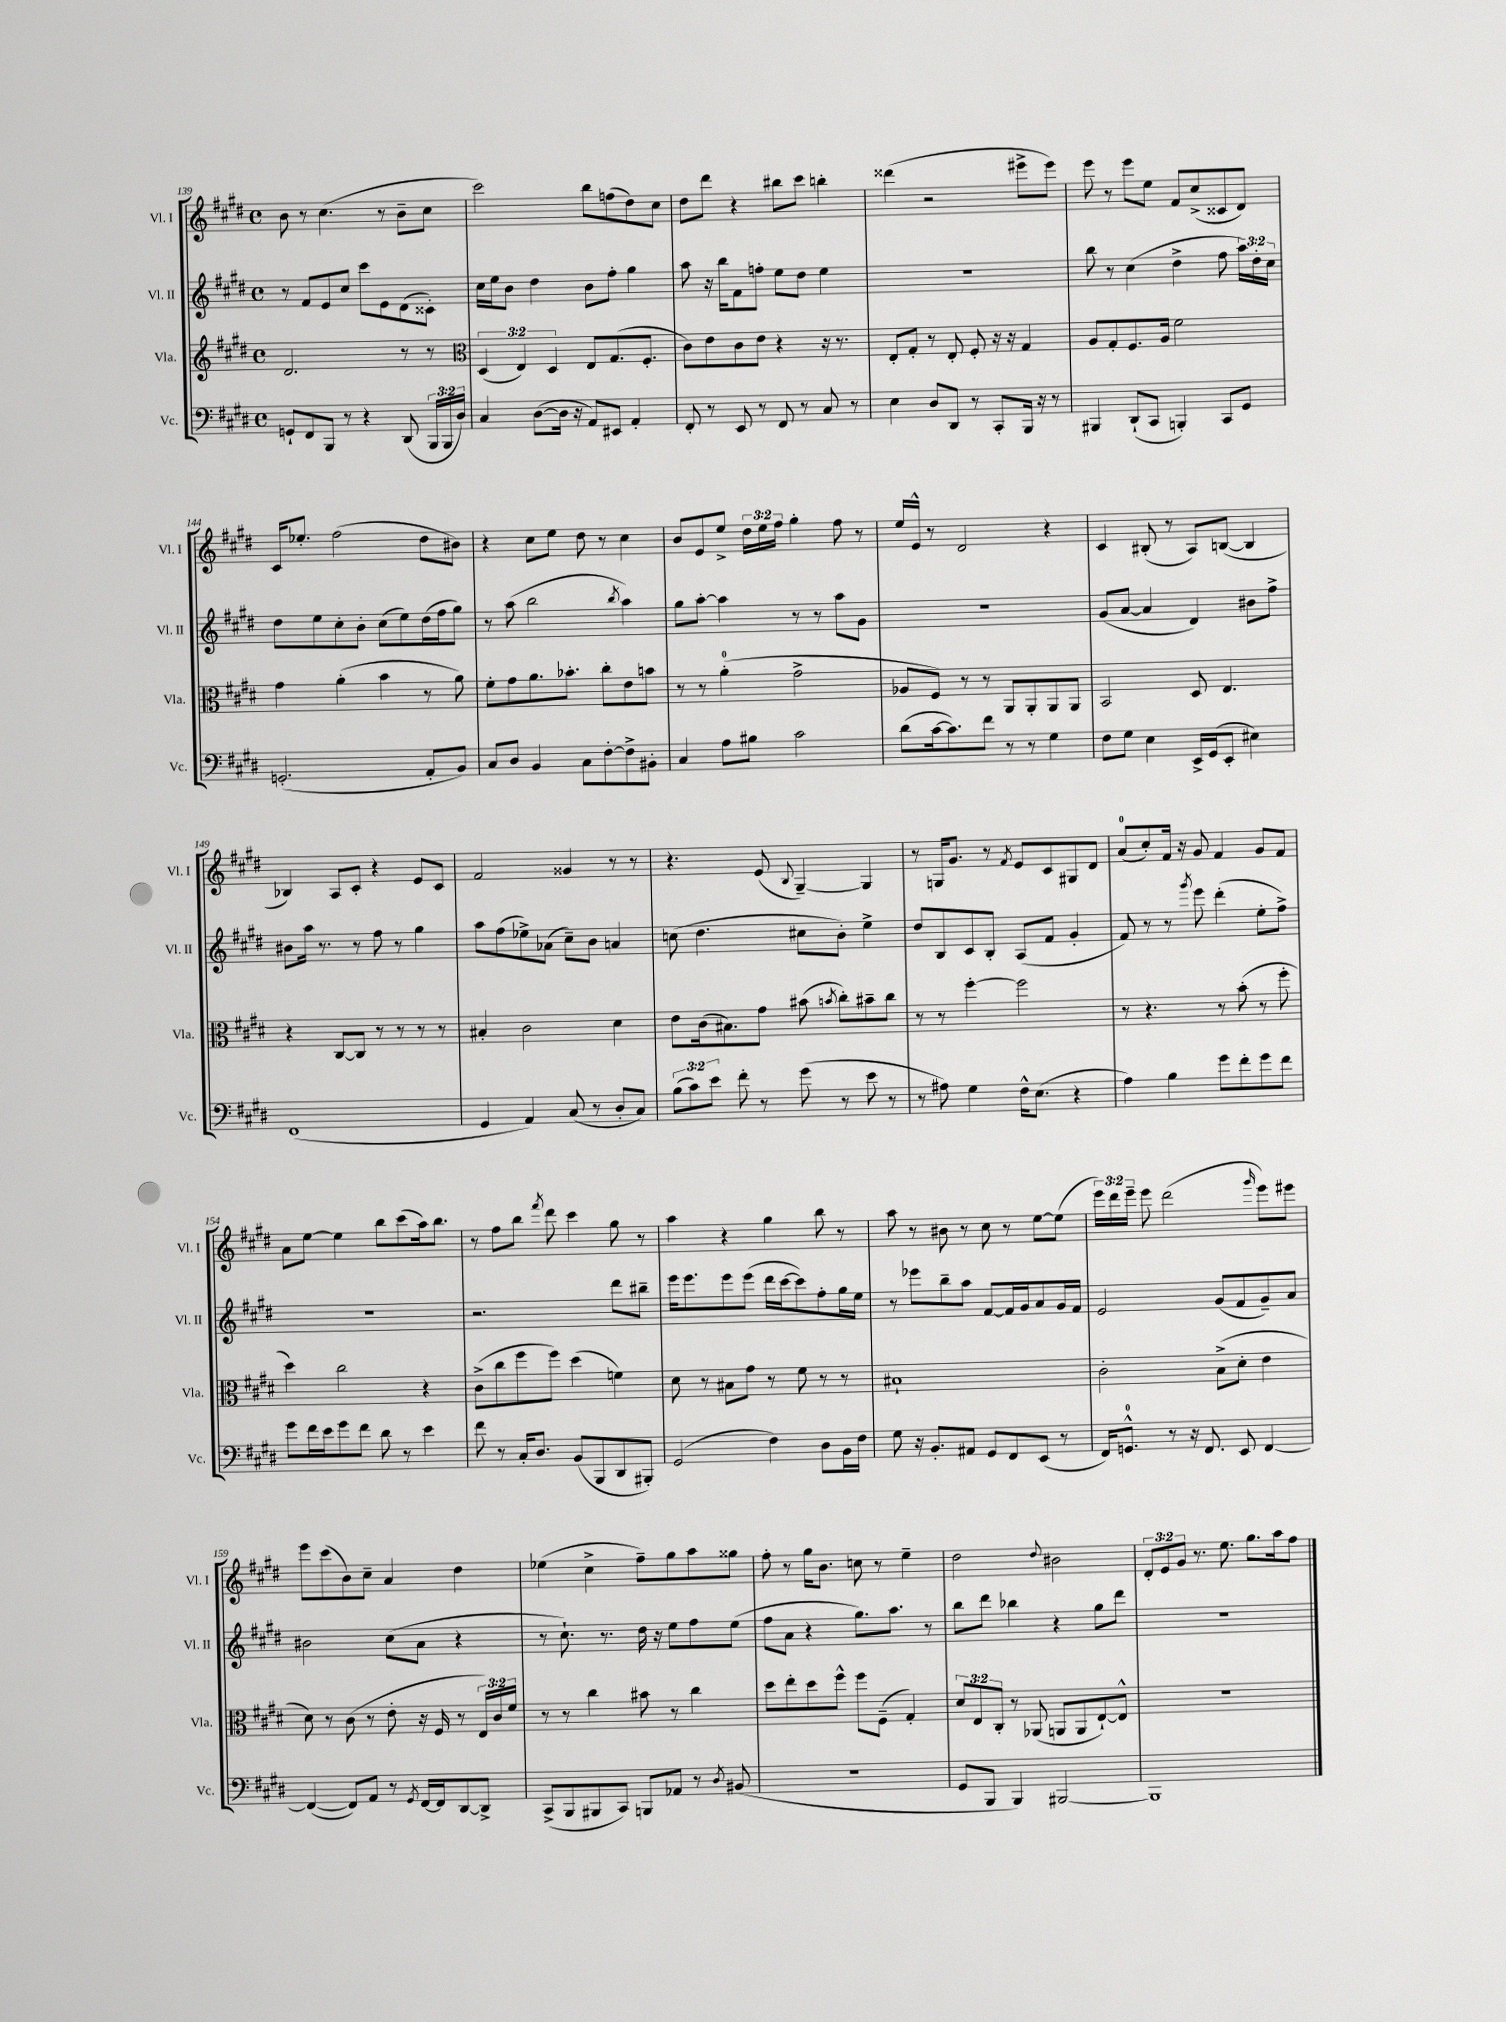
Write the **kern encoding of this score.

**kern	**kern	**kern	**kern
*staff4	*staff3	*staff2	*staff1
*clefF4	*clefG2	*clefG2	*clefG2
*k[f#c#g#d#]	*k[f#c#g#d#]	*k[f#c#g#d#]	*k[f#c#g#d#]
*M4/4	*M4/4	*M4/4	*M4/4
*met(c)	*met(c)	*met(c)	*met(c)
8GG`/L	2.d#/	8r	8b\
8FF#/	.	8f#/L	8r
8BBB/J	.	8e/	(4.cc#\
8r	.	8cc#/J	.
4r	.	8ccc#\L	.
.	.	8e\	8r
(8DD#/	8r	(8d#\	8b~\L
24BBB/LL	8r	8c##'\J)	8cc#\J
24BBB/	.	.	.
24D#/JJ)	.	.	.
=	=	=	=
*	*clefC3	*	*
4C#/	(6D#/	16cc#\LL	2ccc#\)
.	.	16ee\J	.
.	.	8b\J	.
.	6E/)	.	.
([8D#\L	.	4dd#\	.
.	6D#/	.	.
16D#\]Jk	.	.	.
16r	.	.	.
8AA/L)	8E/L	8b\L	8bb\L
8EE#/J	(8.G#/	8ff#'\J	(8ff\
4AA'/	.	4gg#\	8dd#\)
.	8.F#'/J	.	.
.	.	.	8cc#\J
=	=	=	=
8FF#'/	8c#\L)	8aa\	8dd#\L
8r	8e\	16r	8ddd#\J
.	.	16bb\LK	.
8EE/	8c#\	8f#\	4r
8r	8e\J	8ff'\J	.
8FF#/	4r	8ee\L	8bb#\L
8r	.	8dd#\J	8ccc#\J
8C#/	16r	4ee\	4bb'\
.	8.r	.	.
8r	.	.	.
=	=	=	=
4E\	8E'/L	1r	(4ddd##\
.	8G#'/J	.	.
8D#/L	8r	.	2r
8DD#/J	8E'/	.	.
8r	8F#'/	.	.
8CC#'/L	16r	.	.
.	16r	.	.
16BBB/Jk	4G#/	.	8eee#^\L
16r	.	.	.
8r	.	.	8eee#\J)
=	=	=	=
4BBB#/	8A/L	8bb\	8eee\
.	8G#'/	8r	8r
(8DD#`/L	8.F#/	(4cc#\	8eee\L
8CC#/J	.	.	8ee\J
.	16A/Jk	.	.
4BBB'/)	2f#\	4dd#^\	8f#/L
.	.	.	(8cc#^/
8CC#/L	.	8ff#\	8c##/
8GG#/J	.	24aa\LL)	8d#/J)
.	.	24dd#'\	.
.	.	24cc#\JJ	.
=	=	=	=
(2.GG'/	4g#\	8dd#\L	16c#/LK
.	.	.	8.ee-'/J
.	.	8ee\	.
.	(4a'\	8cc#'\	(2ff#\
.	.	8b'\J	.
.	4b\	(8cc#\L	.
.	.	8ee\)	.
8AA'/L	8r	(16dd#\L	8dd#\L
.	.	16ff#\J	.
8BB/J)	8a\)	8gg#\J)	8b#\J)
=	=	=	=
8C#/L	8f#'\L	8r	4r
8D#/J	8g#\	(8aa\	.
4BB/	8.a\	2bb\	8cc#\L
.	.	.	8ee\J
.	8.b-'\J	.	.
8C#\L	.	.	8dd#\
[8F#'\	8cc#'\L	.	8r
.	.	8qbb/	.
8F#^\]	8e\	4aa\)	4cc#\
8BB#'\J	8b\J	.	.
=	=	=	=
4C#/	8r	8gg#\L	8b/L
.	8r	[8aa'\J	8e/
8A\L	(4a'\	4aa\]	8ee^/J
8B#\J	.	.	24dd#\LL
.	.	.	24ee\
.	.	.	24ff#\JJ
2c#\	2g#^\	8r	4gg#'\
.	.	8r	.
.	.	8aa\L	8ff#\
.	.	8g#\J	8r
=	=	=	=
(8d#\L	8A-/L	1r	16ee/LL
.	.	.	16e^^/JJ
[16c#\k	8F#/J)	.	8r
8.c#\])	.	.	.
.	8r	.	2d#/
8f#\J	8r	.	.
8r	8AA/L	.	.
8r	8AA'/	.	.
4G#\	8AA/	.	4r
.	8AA/J	.	.
=	=	=	=
8F#\L	2BB/	(8g#/L	4c#/
8G#\J	.	[8a/J	.
4E\	.	4a/]	(8B#'/
.	.	.	8r
16EE^/LL	8D#/	4d#/)	8A/L)
(16GG#/J	.	.	.
8EE'/J	4.E/	.	([8B/J
4E#\)	.	8b#\L	4B/]
.	.	8ff#^\J	.
=	=	=	=
(1FF#	4r	8b#\L	4B-/)
.	.	16aa\Jk	.
.	.	8.r	.
.	[8C#/L	.	8A/L
.	8C#/]J	8r	8c#'/J
.	8r	8ff#\	4r
.	8r	8r	.
.	8r	4gg#\	8e/L
.	8r	.	8c#/J
=	=	=	=
4GG#/	4B#'/	8aa\L	2f#/
.	.	(8ff#\	.
4AA/)	2c#\	8ee-^\)	.
.	.	(8a-\J	.
(8C#/	.	8cc#~\L)	4g##/
8r	.	8b\J	.
8D#'/L	4d#\	4a/	8r
8C#/J)	.	.	8r
=	=	=	=
(12B\L	8e\L	(8cc\	4.r
12c#\)	.	.	.
.	(16c#\k	4.dd#\	.
12e\J	.	.	.
.	8.B#\)	.	.
8f#'\	.	.	.
8r	8g#\J	.	(8e/
.	.	.	8qqB/
(8g#\	(8b#\	8cc#\L	[4G#~/)
.	8qb/	.	.
8r	8cc#'\L)	8b'\J)	.
8e\	8b#~\	4ee^\	4G#/]
8r	8cc#\J	.	.
=	=	=	=
8r	8r	8dd#/L	8r
8A#\)	8r	8B/	16G/LK
.	.	.	8.g#/J
4G#\	[4ff#'\	8c#/	.
.	.	8B'/J	8r
.	.	.	8qf#/
16F#^^\LK	2ff#\]	(8A/L	8e/L
(8.E\J	.	.	.
.	.	8f#/J	8c#/
4r	.	4g#'/	8G#/
.	.	.	8d#/J
=	=	=	=
4A\)	8r	8f#/)	(8a/L
.	4.r	8r	8cc#'/)
4B\	.	8r	16f#/Jk
.	.	.	16r
.	.	8qggg#/	.
.	.	8eee\	8g#/
8g#\L	8r	(4ddd#'\	4f#/
8f#'\	(8b'\	.	.
8g#\	8r	8ee'\L	8g#/L
8f#\J	8ff#'\	8ff#^\J)	8f#/J
=	=	=	=
8g#\L	4dd#\)	1r	8a\L
16f#\L	.	.	[8ee\J
16e\J	.	.	.
8g#\	2cc#\	.	4ee\]
8f#\J	.	.	.
8d#\	.	.	8bb\L
8r	.	.	(8ccc#\
4e\	4r	.	16aa\k)
.	.	.	8.bb\J
=	=	=	=
8f#\	(8c#^\L	2.r	8r
8r	8cc#\	.	8ff#\L
16C#'/LK	8ff#\	.	8bb\J
8.D#/J	.	.	.
.	.	.	8qfff#/
.	8ff#\J)	.	8ddd#\
(8BB/L	(4dd#\	.	4ccc#\
8BBB/	.	.	.
8DD#/	4f\)	8ddd#\L	8gg#\
8BBB#'/J)	.	8bb#~\J	8r
=	=	=	=
(2GG#/	8d#\	16eee\LK	4aa\
.	.	8.eee\	.
.	8r	.	.
.	8B#\L	8eee\	4r
.	8g#\J	(8eee\J	.
4F#\)	8r	16ddd#\LL	4gg#\
.	.	[16ccc#\J	.
.	8f#\	8ccc#\])	.
8D#\L	8r	8ff#'\	8bb\
16BB\L	8r	16gg#\L	8r
16F#\JJ	.	16ee\JJ	.
=	=	=	=
8G#\	1B#`	8r	8aa\
16r	.	8eee-\L	8r
8.BB'/L	.	.	.
.	.	8bb~\	8b#\
8AA#/J	.	8aa\J	8r
8GG#/L	.	[8f#/L	8cc#\
8FF#/	.	16f#/]L	8r
.	.	16g#/J	.
(8EE/J	.	8a/	[8ee\L
8r	.	16g#/L	(8ee\]J
.	.	16f#/JJ	.
=	=	=	=
16FF#/LK)	2c#'\	2e/	24eee\LL)
.	.	.	24ddd#\
8.GG^^/J	.	.	.
.	.	.	24eee~\JJ
.	.	.	8eee\
8r	.	.	(2ddd#\
16r	.	.	.
8.FF#/	.	.	.
.	(8B^\L	(8g#/L	.
8EE/	8d#'\J	8f#/	.
.	.	.	16qqggg#/
[4FF#/	4e\	8g#~/)	8eee\L)
.	.	8a/J	8eee#\J
=	=	=	=
(4FF#/_	8d#\)	2b#\	8eee\L
.	8r	.	(8ccc#\
8FF#/]L)	(8c#\	.	8b\)
8AA/J	8r	.	8cc#~\J
8r	8e'\	(8cc#\L	4a/
8qGG#/	.	.	.
[16FF#/LL	16r	8a\J	.
16FF#/]J	16F#/	.	.
[8DD#/	8r	4r	4dd#\
8DD#^/]J	24E/LL)	.	.
.	24c#/	.	.
.	24f#/JJ	.	.
=	=	=	=
(8CC#^/L	8r	8r	(4ee-\
8BBB/	8r	8.cc#`\)	.
8BBB#/	4cc#\	.	4cc#^\
.	.	8.r	.
8CC#/J)	.	.	.
8BBB/L	8b#\	16dd#\	8ff#~\L)
.	.	16r	.
8AA-/J	8r	8ee\L	8gg#\
8r	4cc#\	8ff#\	8aa\
8qD#/	.	.	.
(8BB#/	.	(8ee\J	8gg##\J
=	=	=	=
1r	8dd#\L	8ff#\L	8ff#'\
.	8ee'\	8a\J	8r
.	8dd#\	4r	16gg#\LK
.	.	.	8.b\J
.	8ff#^^\J	.	.
.	8ff#\L	8.gg#\L)	8cc\
.	(8F#~\J	.	8r
.	.	8.aa\J	.
.	4G#'/)	.	4ee~\
.	.	8r	.
=	=	=	=
8GG#/L	12d#/L	8bb\L	2dd#\
.	12E/	.	.
8BBB/J	.	8ddd#\J	.
.	12C#'/J	.	.
4BBB/)	8r	4bb-\	.
.	(8AA-/	.	.
.	.	.	8qqdd#/
[2BBB#/	8AA/L	4r	2b#\
.	8AA/	.	.
.	[8E`/)	8gg#\L	.
.	8E^^/]J	8ddd#\J	.
=	=	=	=
1BBB#]	1r	1r	12d#'/L
.	.	.	12e/
.	.	.	12g#/J
.	.	.	8.r
.	.	.	8.ee\
.	.	.	8.gg#\L
.	.	.	16aa\k
.	.	.	8ff#\J
==	==	==	==
*-	*-	*-	*-
